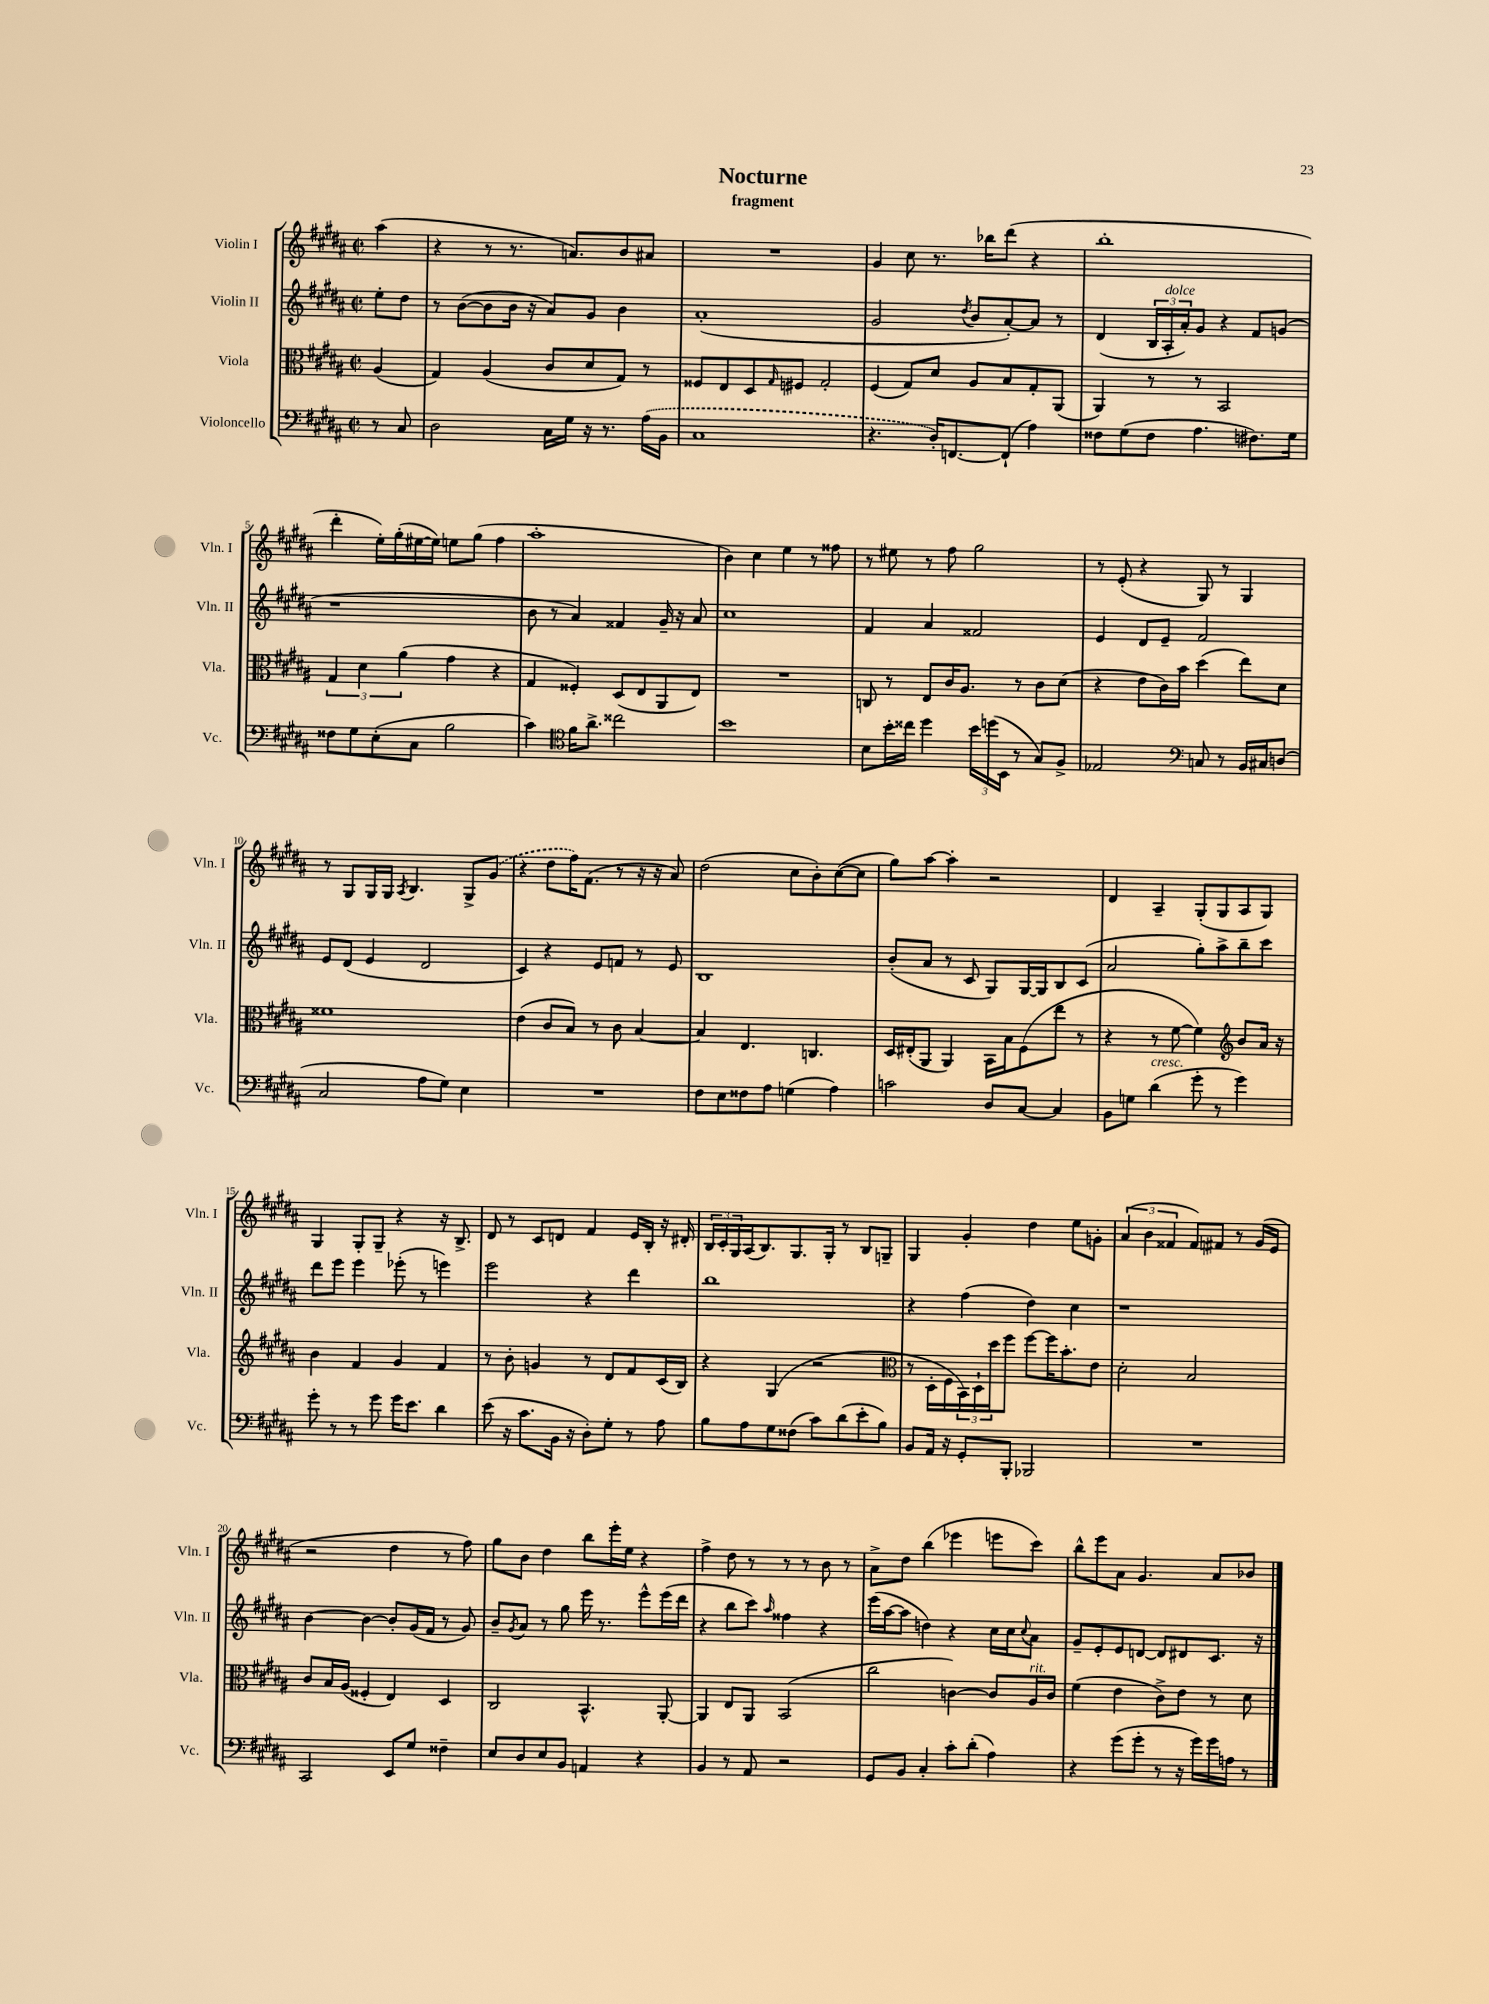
\header { title = "Nocturne" subtitle = "fragment" }
<<
\new StaffGroup <<
\new Staff = "s0" \with { instrumentName = "Violin I" shortInstrumentName = "Vln. I" } {
    \clef treble \key b \major \defaultTimeSignature \time 2/2 \partial 4
    ais''4( |
    r4 r8 r8. a'8.) b'8 ais'8 |
    R1 |
    gis'4 cis''8 r8. bes''16 dis'''8( r4 |
    b''1-. |
    dis'''4-. e''16-.) gis''16-.( eis''16~ eis''16) e''8 gis''8( fis''4 |
    ais''1-. |
    b'4) cis''4 e''4 r8 fisis''8 |
    r8 eis''8 r8 fis''8 gis''2 |
    r8 e'8-.( r4 gis8) r8 gis4 |
    r8 gis8 gis16 gis16 \acciaccatura { ais8 } b4. gis8-> \once \slurDashed gis'8( |
    r4 dis''8 fis''16) fis'8.( r8 r16 r16 ais'8) |
    dis''2( cis''8 b'8-.) cis''8~( cis''8 |
    gis''8) ais''8~ ais''4-. r2 |
    dis'4 ais4-- gis8-.( gis8 ais8 gis8) |
    gis4 gis8-. gis8-- r4 r16 b8.-> |
    dis'8 r8 cis'8 d'8 fis'4 e'16 b16-. r16 dis'16-. |
    \tuplet 3/2 { b16 cis'16-. gis16 } ais16( b8.) gis8. gis16-. r8 b8 g8-- |
    gis4 gis'4-. dis''4 e''8 g'8-. |
    \tuplet 3/2 { ais'4( b'4 fisis'4 } fisis'8) fis'8 r8 gis'16( e'16 |
    r2 dis''4 r8 fis''8) |
    gis''8 b'8 dis''4 b''8 e'''16-. e''16 r4 |
    fis''4-> dis''8 r8 r8 r8 b'8 r8 |
    ais'8-> dis''8 b''4( ees'''4 e'''8 cis'''8) |
    b''8-^ e'''8 ais'8 gis'4. ais'8 bes'8 \bar "|." |
}
\new Staff = "s1" \with { instrumentName = "Violin II" shortInstrumentName = "Vln. II" } {
    \clef treble \key b \major \defaultTimeSignature \time 2/2 \partial 4
    e''8-. dis''8 |
    r8 b'8~( b'8 b'16 r16 ais'8) gis'8 b'4 |
    ais'1-.( |
    gis'2 \acciaccatura { dis''8 } b'8 ais'8~-.) ais'8 r8 |
    dis'4( \tuplet 3/2 { b16 ais16-.^\markup { \italic "dolce" } ais'16-.) } gis'8 r4 fis'8 g'8( |
    r1 |
    b'8 r8 ais'4) fisis'4 gis'16-- r16 ais'8 |
    cis''1 |
    fis'4 ais'4 fisis'2 |
    e'4 dis'8 e'8-- fis'2 |
    e'8 dis'8( e'4 dis'2 |
    cis'4) r4 e'8 f'8 r8 e'8 |
    b1 |
    b'8-.( ais'8 r8 cis'8 gis8) gis16~ gis16 b8 cis'8( |
    ais'2 gis''8-.) ais''8-> b''8-- cis'''8 |
    dis'''8 e'''8 e'''4 ees'''8-.( r8 e'''4) |
    e'''2 r4 dis'''4 |
    b''1 |
    r4 fis''4( dis''4) cis''4 |
    r1 |
    b'4~ b'4~ b'8-. gis'16( fis'16 r8 gis'8) |
    b'8-- \acciaccatura { gis'8 } ais'8 r8 gis''8 e'''16 r8. e'''8-^ e'''16( dis'''16 |
    r4 b''8 cis'''8) \grace { ais''16 } fisis''4 r4 |
    e'''16( ais''16~ ais''8 d''4) r4 cis''16 cis''16 \appoggiatura { cis''8 } ais'8 |
    gis'8-- e'8-. e'8 d'8~ d'8 dis'8 cis'8. r16 \bar "|." |
}
\new Staff = "s2" \with { instrumentName = "Viola" shortInstrumentName = "Vla." } {
    \clef alto \key b \major \defaultTimeSignature \time 2/2 \partial 4
    ais4( |
    gis4) ais4( cis'8 dis'8 gis8) r8 |
    fisis8 e8 dis8 \grace { gis16 } fis8 gis2-. |
    fis4( gis8) dis'8 ais8 b8 gis8-. ais,8( |
    ais,4) r8 r8 b,2 |
    \tuplet 3/2 { gis4 dis'4 ais'4( } gis'4 r4 |
    gis4 fisis4-.) dis8( e8 ais,8 e8) |
    R1 |
    c8 r8 e8 cis'16 ais8. r8 cis'8 dis'8( |
    r4 e'8 cis'16) b'16 dis''4( e''8) dis'8 |
    fisis'1 |
    e'4( cis'8 b8) r8 cis'8 b4~ |
    b4 e4. c4. |
    dis16 eis16-.( ais,8 ais,4) b,16 b16 fis8( e''8 r8 |
    r4 r8 fis'8~ fis'4) \clef treble b'8 ais'16 r16 |
    b'4 fis'4 gis'4 fis'4 |
    r8 b'8-. g'4 r8 dis'8 fis'8 cis'16( b16) |
    r4 gis4( r2 |
    \clef alto r8 dis16-. fis16 \tuplet 3/2 { b,16) dis16-! dis''16 } fis''8 fis''8~ fis''16 b'8.-. e'8 |
    dis'2-. b2 |
    cis'8 b16 ais16( fisis4-. e4) dis4 |
    cis2 b,4.-^ ais,8~-. |
    ais,4 e8 ais,8 b,2( |
    cis''2 c'4~) c'8 ais16^\markup { \italic "rit." } c'16 |
    fis'4( e'4 cis'8->) e'8 r8 dis'8 \bar "|." |
}
\new Staff = "s3" \with { instrumentName = "Violoncello" shortInstrumentName = "Vc." } {
    \clef bass \key b \major \defaultTimeSignature \time 2/2 \partial 4
    r8 cis8 |
    dis2 cis16 gis16 r16 r8. \once \slurDashed ais16( b,16 |
    cis1 |
    r4. dis16-.) f,8.~ f,8-!( ais4) |
    fisis8 gis8( fisis8 ais4. fis8.) gis16 |
    fisis8 gis8 e8-.( cis8 b2 |
    cis'4) \clef tenor fis'16 ais'8.-> cisis''2 |
    b'1 |
    b8 b'16-. cisis''16 dis''4 \tuplet 3/2 { b'16 d''16( b,16 } r8 gis8) fis8-> |
    ees2 \clef bass c8 r8 b,16 cis16 d8( |
    cis2 ais8 gis8) e4 |
    R1 |
    fis8 e8 fisis8 ais8 g4( ais4) |
    c'2 dis8 cis8~ cis4 |
    b,8 g8 dis'4^\markup { \italic "cresc." }( gis'8-. r8 gis'4) |
    gis'8-. r8 r8 gis'8 gis'16 e'8. dis'4 |
    e'8( r16 cis'8. b,16 r16 dis8-.) gis8-. r8 ais8 |
    b8 ais8 gis8 fisis8( cis'8) dis'8( e'8-. b8) |
    b,8 ais,16 r16 gis,8-. b,,8-. bes,,2 |
    R1 |
    cis,2 e,8 gis8 fisis4-- |
    e8 dis8 e8 b,8 a,4 r4 |
    b,4 r8 ais,8 r2 |
    gis,8 b,8 cis4-. cis'8-. dis'8-.( ais4) |
    r4 gis'8( gis'8-. r8 r16 gis'16) gis'16 a16 r8 \bar "|." |
}
>>
>>
